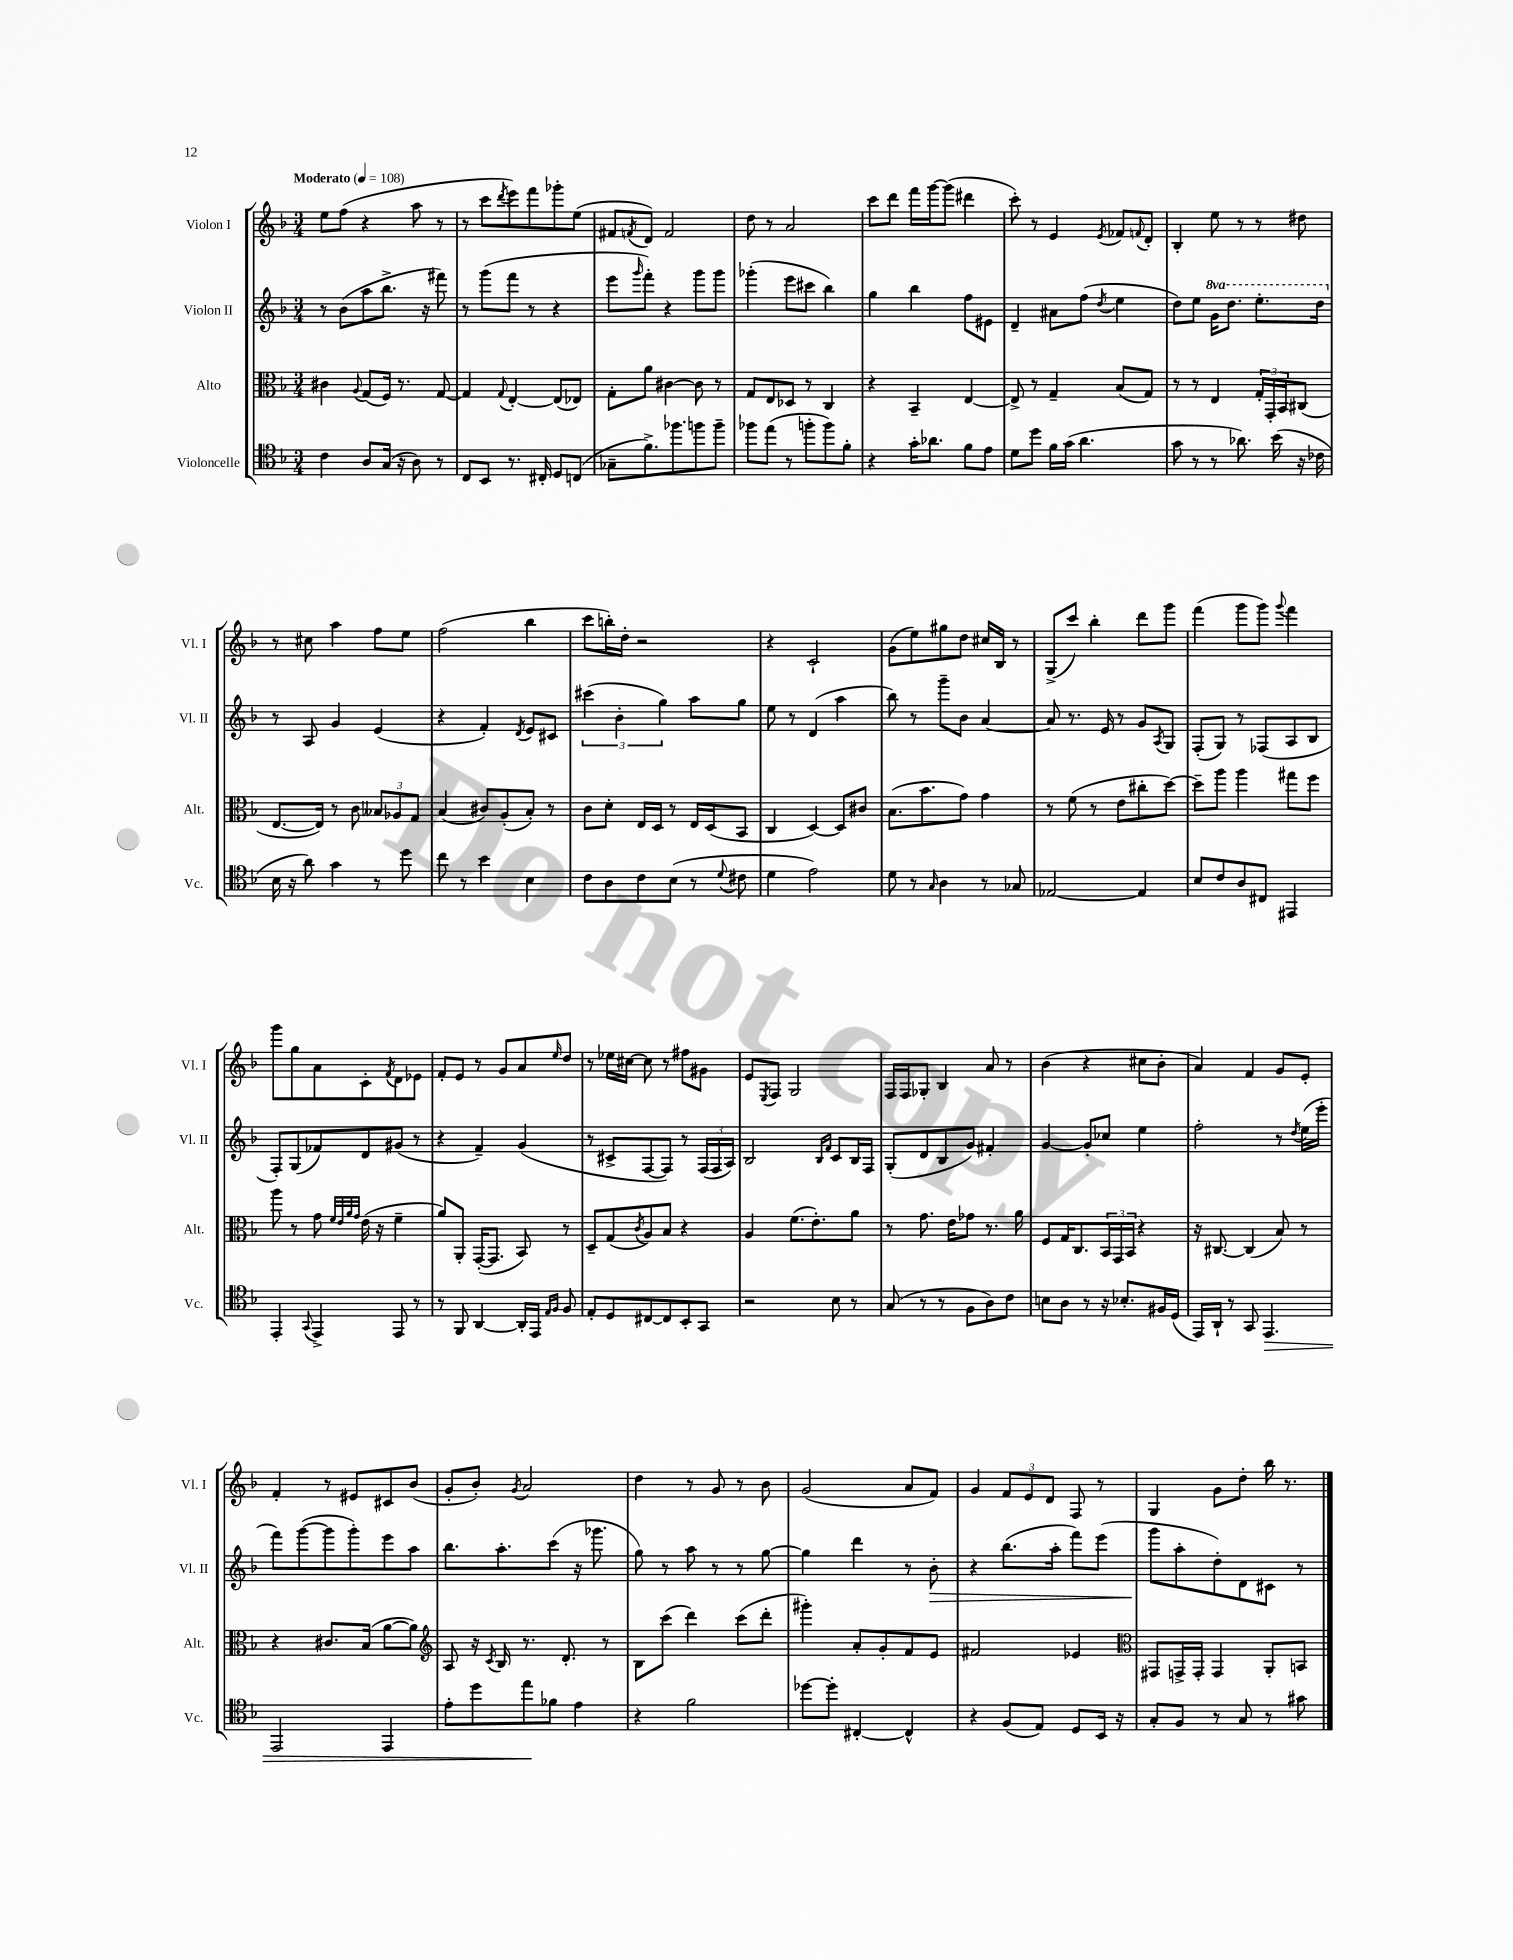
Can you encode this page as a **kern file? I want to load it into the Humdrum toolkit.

**kern	**kern	**kern	**kern
*staff4	*staff3	*staff2	*staff1
*clefC4	*clefC3	*clefG2	*clefG2
*k[b-]	*k[b-]	*k[b-]	*k[b-]
*M3/4	*M3/4	*M3/4	*M3/4
*MM108	*MM108	*MM108	*MM108
4c\	4c#\	8r	8ee\L
.	.	(8b-\L	(8ff\J
.	8qqA/	.	.
8A/L	(8G/L	8aa\	4r
(16G/Jk	16F/Jk)	8.bb-^\J	.
16r	8.r	.	.
8A\)	.	.	8aa\
.	.	16r	.
8r	[8G/	8fff#\)	8r
=	=	=	=
8C/L	4G/]	8r	8r
8BB-/J	.	(8ggg\L	8ccc\L
.	8qqG/	.	8qddd/
8.r	[4E'/	8fff\J	8eee\)
.	.	8r	8fff\
16C#'/	.	.	.
8D/L	(8E/]L	4r	8ggg-'\
(8C/J	8E-/J)	.	(8ee\J
=	=	=	=
8G-~\L	8G'\L	8eee\L	8f#/L
.	.	16qqggg/	8qf/
8.f^\)	8a\J	8fff'\J)	8d/J)
.	[4c#\	4r	2f/
8.ff-\	.	.	.
8ff\	8c#\]	8ggg\L	.
8ff~\J	8r	8ggg\J	.
=	=	=	=
8ff-\L	8G/L	(4ggg-'\	8dd\
(8ee\J	8E/	.	8r
8r	8D-/J	8eee\L	2a/
8ff'\L	8r	8ccc#\J	.
8ff\)	4C/	4bb-\)	.
8f'\J	.	.	.
=	=	=	=
4r	4r	4gg\	8ccc\L
.	.	.	8ddd\J
16g'\LK	4BB-~/	4bb-\	16fff\LL
8.a-\J	.	.	[16ggg\J
.	.	.	(8ggg\]J
8f\L	[4E/	8ff\L	4ddd#\
8e\J	.	8e#\J	.
=	=	=	=
8d\L	8E^/]	4d~/	8ccc'\)
8dd\J	8r	.	8r
16f\LL	4G~/	8a#\L	4e/
(16g\JJ	.	.	.
4.a\	.	(8ff\J	.
.	.	8qdd/	8qe/
.	(8B-/L	4ee\	8f-/L
.	.	.	8qqf/
.	8G/J)	.	8d'/J
=	=	=	=
8g\	8r	8dd\L)	4B-'/
8r	8r	8ee\J	.
8r	4E/	16gg\LK	8ee\
.	.	8.ddd\J	.
8.a-\)	.	.	8r
.	24G'/LL	8.eee'\L	8r
.	24GG'/	.	.
(16b-\	.	.	.
.	24BB-/J	.	.
16r	(8C#/J	.	8dd#\
16c-\	.	16ddd\Jk	.
=	=	=	=
16B-\	[8.E/L	8r	8r
16r	.	.	.
8a\)	.	8A/	8cc#\
.	16E/]Jk)	.	.
4g\	8r	4g/	4aa\
.	8c\	.	.
8r	12B--/L	(4e/	8ff\L
.	12A-/	.	.
8dd\	.	.	8ee\J
.	12G/J	.	.
=	=	=	=
8cc\	(4B-/	4r	(2ff\
8r	.	.	.
4b-\	8c#/L)	4f'/)	.
.	(8A'/	.	.
.	.	8qd/	.
4B-\	8B-'/J)	8e/L	4bb-\
.	8r	8c#/J	.
=	=	=	=
8c\L	8c\L	(6ccc#\	8ccc\L
8A\	8d'\J	.	16bb'\L)
.	.	6b-'\	.
.	.	.	16dd'\JJ
8c\	16E/LL	.	2r
.	16D/JJ	.	.
.	.	6gg\)	.
(8B-\J	8r	.	.
8r	16E/LL	8aa\L	.
.	(16D/J	.	.
8qqd/	.	.	.
8c#\	8BB-/J	8gg\J	.
=	=	=	=
4d\	4C/	8ee\	4r
.	.	8r	.
2e\)	[4D/)	(4d/	2c`/
.	8D/]L	4aa\	.
.	8c#/J	.	.
=	=	=	=
8d\	(8.B-\L	8bb-\)	(8g\L
8r	.	8r	8ee\)
.	8.b-\	.	.
16qqG/	.	.	.
4A\	.	8ggg~\L	8gg#\
.	8g\J)	8b-\J	8dd\J
8r	4g\	[4a/	16cc#/LL
.	.	.	16B-/JJ
8G-/	.	.	8r
=	=	=	=
[2E-/	8r	8a/]	(8G^/L
.	(8f\	8.r	8ccc/J)
.	8r	.	4bb-'\
.	.	16e/	.
.	8e\L	8r	.
4E-/]	8cc#'\	8g/L	8ddd\L
.	.	8qA/	.
.	[8dd\J)	8G/J	8ggg\J
=	=	=	=
8B-/L	8dd~\]L	(8F'/L	(4fff\
8c/	8aa\J	8G/J)	.
8A/	4aa\	8r	8ggg\L
8C#/J	.	(8F-/L	8ggg\J)
.	.	.	8qqggg/
4EE#/	8gg#\L	8A/	4fff\
.	8ff\J	8B-/J	.
=	=	=	=
4EE'/	8aa\	8F'/L)	8ggg\L
.	8r	(8G/	8gg\
8qqGG/	.	.	.
4EE^/	8g\	8f-/)	8a\
.	32qqf/LLL	.	.
.	32qqe/	.	.
.	32qqa/	.	.
.	32qqg/JJJ	.	.
.	(16e\	8d/	8c'\
.	16r	.	.
.	.	.	8qf/
8EE/	4f~\	(8g#/J	8d\
8r	.	8r	8e-\J
=	=	=	=
8r	8a/L)	4r	8f'/L
8FF/	8AA'/J	.	8e/J
[4AA/	([16GG'/LK	4f~/)	8r
.	8.GG/]J	.	.
.	.	.	8g/L
16AA'/]LL	8BB-/)	(4g/	8a/
16EE/JJ	.	.	.
16qqE/LL	.	.	.
16qqF/JJ	.	.	16qqee/
8F/	8r	.	8dd/J
=	=	=	=
8E'/L	8D~/L	8r	8r
8D/	(8G/	8c#^/L	16ee-\LL
.	.	.	[16cc#\JJ
.	8qc/	.	.
[8C#/	8A/)	[8F/	8cc#\]
8C#/]	8B-/J	8F/]J)	8r
8BB-'/	4r	8r	8ff#\L
8GG/J	.	(24F/LL	8g#\J
.	.	24F/	.
.	.	24A/JJ)	.
=	=	=	=
2r	4A/	2B-/	8e/L
.	.	.	8qE/
.	.	.	8F/J
.	(8.f\L	.	2G/
.	8.e'\)	.	.
.	.	16qqB-/LL	.
.	.	16qqf/JJ	.
8B-\	.	8c/L	.
8r	8a\J	16B-/L	.
.	.	16F/JJ	.
=	=	=	=
(8G/	8r	(8G'/L	16F/LL
.	.	.	16F/J
8r	8.g\	8d/	8G-'/J
8r	.	8B-/	4B-/
.	16e\LK	.	.
8F\L	8g-\J	8g/J)	.
8A\)	8.r	4f#'/	8a/
8c\J	.	.	8r
.	16a\	.	.
=	=	=	=
8B\L	8F/L	[4g/	(4b-\
8A\J	16G/K	.	.
.	8.C/	.	.
8r	.	8g'/]L	4r
16r	24BB-/L	8cc-/J	.
.	24GG/	.	.
8.B-'/L	.	.	.
.	24BB-/JJ	.	.
.	4r	4ee\	8cc#\L
16F#/L	.	.	8b-'\J
(16D/JJ	.	.	.
=	=	=	=
16EE/LL)	16r	2ff'\	4a/)
16AA`/JJ	[8.C#/	.	.
8r	.	.	.
8GG/	(4C#/]	.	4f/
4.EE/	.	.	.
.	8B-/)	8r	8g/L
.	.	8qdd/	.
.	8r	(16ee\LL	8e'/J
.	.	16eee'\JJ	.
=	=	=	=
2EE/	4r	8fff\L)	4f'/
.	.	([8ggg\	.
.	8.c#/L	8ggg\]	8r
.	.	8ggg'\)	8e#/L
.	(16B-/Jk	.	.
4EE/	[8a\L	8eee\	8c#/
.	8a\]J)	8aa\J	(8b-/J
=	=	=	=
*	*clefG2	*	*
8e'\L	8A/	8.bb-\L	8g'/L
8dd\	16r	.	8b-'/J)
.	8qc/	.	.
.	16B-/	8.aa'\	.
.	.	.	8qg/
8ee\	8.r	.	2a/
8f-\J	.	(8ccc\J	.
.	8.d'/	.	.
4e\	.	16r	.
.	.	8.ggg-\	.
.	8r	.	.
=	=	=	=
4r	8B-\L	8gg\)	4dd\
.	(8ccc\J	8r	.
2f\	4ddd\)	8aa\	8r
.	.	8r	8g/
.	(8ccc\L	8r	8r
.	8ddd'\J	[8gg\	8b-\
=	=	=	=
[8dd-\L	4ggg#'\)	4gg\]	(2g/
8dd-'\]J	.	.	.
[4C#'/	8a'/L	4ddd\	.
.	8g'/	.	.
4C#^^/]	8f/	8r	8a/L
.	8e/J	8b-'\	8f/J)
=	=	=	=
4r	2f#/	4r	4g/
(8F/L	.	(8.bb-\L	12f/L
.	.	.	12e/
8E/J)	.	.	.
.	.	.	12d/J
.	.	16aa'\Jk	.
8D/L	4e-/	8fff\L)	8F/
16BB-/Jk	.	(8eee\J	8r
16r	.	.	.
=	=	=	=
*	*clefC3	*	*
8G'/L	8GG#/L	8ggg\L	4G/
8F/J	16GG^/L	8aa'\	.
.	16GG'/JJ	.	.
8r	4GG/	8dd'\)	8g\L
8G/	.	8d\	8dd'\J
8r	8AA'/L	8c#\J	16bb-\
.	.	.	8.r
8g#\	8BB/J	8r	.
==	==	==	==
*-	*-	*-	*-
